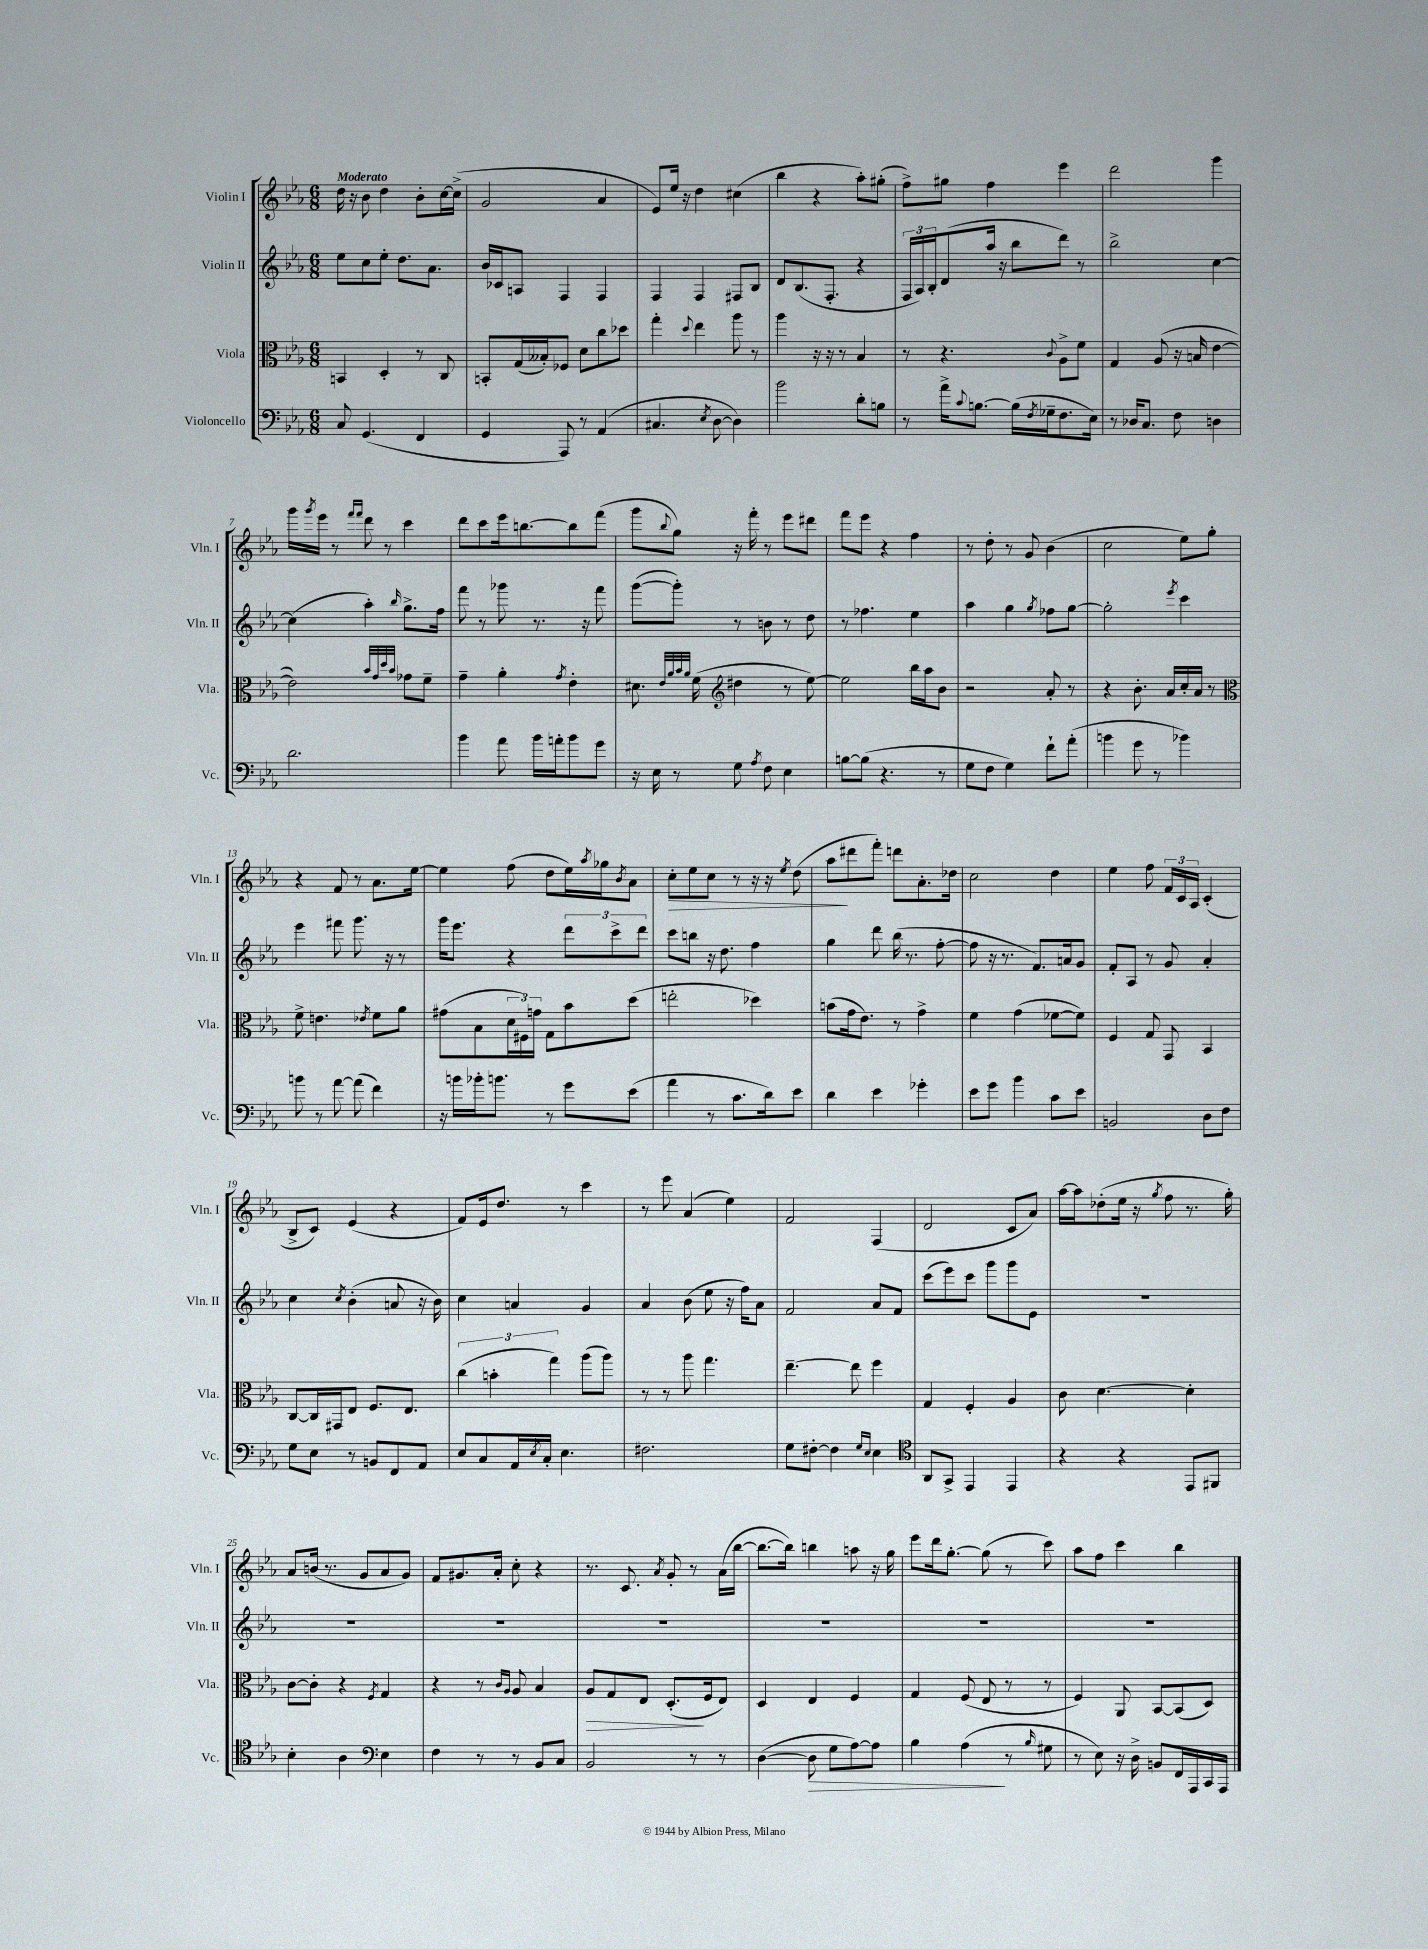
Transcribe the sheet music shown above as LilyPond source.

<<
\new StaffGroup <<
\new Staff = "s0" \with { instrumentName = "Violin I" shortInstrumentName = "Vln. I" } {
    \clef treble \key ees \major \numericTimeSignature \time 6/8 \tempo "Moderato"
    d''16 r16 bes'8 d''4 bes'8-. c''16~ c''16->( |
    g'2 aes'4 |
    ees'8) ees''16 r16 d''4 cis''4( |
    bes''4 r4 aes''8-.) gis''8-.( |
    f''8->) gis''8 f''4 ees'''4 |
    d'''2 g'''4 |
    g'''16 \acciaccatura { g'''8 } ees'''16 r8 \grace { f'''16 f'''16 } d'''8 r8 c'''4 |
    d'''8 c'''8 ees'''16 b''8.~ b''8 f'''8( |
    g'''8 \appoggiatura { bes''8 } g''8) r16 f'''16-. r8 ees'''8 dis'''8 |
    f'''8 ees'''8 r4 f''4 |
    r8 d''8-. r8 g'8 bes'4( |
    c''2 ees''8) g''8-. |
    r4 f'8 r8 aes'8. ees''16~ |
    ees''4 f''8( d''8 ees''16) \acciaccatura { aes''8 } ges''16 \acciaccatura { bes'8 } aes'8 |
    c''8-.\> ees''8 c''8 r8 r16 r16 \acciaccatura { ees''8 } d''8( |
    aes''8\! dis'''8 f'''8-.) d'''8 aes'8.-. des''16 |
    c''2 d''4 |
    ees''4 f''8 \tuplet 3/2 { f'16 c'16 aes16 } c'4-.( |
    bes8-> c'8) ees'4( r4 |
    f'8) ees'16 d''8. r8 c'''4 |
    r8 ees'''8 aes'4( ees''4) |
    f'2 f4( |
    d'2 c'8 aes'8) |
    aes''16~ aes''16 des''8-.( ees''16 r16 \acciaccatura { g''8 } f''8 r8. g''16-.) |
    aes'8 b'16( r8. g'8 aes'8 g'8) |
    f'8 gis'8. aes'16-. c''8-. r4 |
    r8. c'8. \acciaccatura { aes'8 } g'8-. r8 aes'16( bes''16~ |
    bes''8.~ bes''16) b''4 a''8 r16 g''16 |
    ees'''8 d'''16 g''8.~-. g''8( r8 c'''8) |
    aes''8 f''8 c'''4 bes''4 \bar "|." |
}
\new Staff = "s1" \with { instrumentName = "Violin II" shortInstrumentName = "Vln. II" } {
    \clef treble \key ees \major \numericTimeSignature \time 6/8
    ees''8 c''8 ees''8-. d''8. aes'8. |
    bes'16 ces'16 a8 f4 f4 |
    f4 f4 fis8 bes8 |
    d'8 bes8.( f8.-. r4 |
    \tuplet 3/2 { f16 aes16) bes16-. } d'8( aes''16 r16 bes''8 d'''8) r8 |
    bes''2-> c''4~ |
    c''4( aes''4-.) \grace { bes''16 } g''8.-> f''16 |
    f'''8 r8 ges'''8 r8. r16 f'''8 |
    g'''8~( g'''8-.) r8 b'8 r8 d''8 |
    r8 fes''4. ees''4 |
    aes''4 g''4 \acciaccatura { g''8 } fes''8 g''8~ |
    g''2-. \acciaccatura { ees'''8 } c'''4 |
    ees'''4 fis'''8 g'''8. r16 r8 |
    g'''16 ees'''8. r4 \tuplet 3/2 { d'''8 c'''8-> d'''8 } |
    c'''8 b''8 r16 d''8. f''4 |
    g''4 d'''8 bes''16( r8. f''8~-. |
    f''8 r16 r8. f'8.) a'16 g'8 |
    f'8-. aes8 r8 g'8 aes'4-. |
    c''4 \acciaccatura { c''8 } bes'4-.( a'8 r16 bes'16) |
    c''4 a'4 g'4 |
    aes'4 bes'8( ees''8 r16 f''16) aes'8 |
    f'2 aes'8 f'8 |
    c'''8( ees'''8) c'''8 g'''8 g'''8 ees'8 |
    R2. |
    R2. |
    R2. |
    R2. |
    R2. |
    R2. |
    R2. \bar "|." |
}
\new Staff = "s2" \with { instrumentName = "Viola" shortInstrumentName = "Vla." } {
    \clef alto \key ees \major \numericTimeSignature \time 6/8
    b,4 d4-. r8 c8 |
    b,8-. g16( beses16-.) fes8 d'8 c''8 des''8 |
    g''4-. \appoggiatura { d''8 } ees''4 aes''8 r8 |
    aes''4 r16 r16 r8 bes4 |
    r8 r4. \appoggiatura { c'8 } aes8-> f'8 |
    g4 aes8( r16 b16 ees'4~ |
    ees'2) \grace { bes'32 g'32 d''32 bes'32 } ges'8 f'8-- |
    g'4-- aes'4-. \acciaccatura { g'8 } ees'4-. |
    dis'8. \grace { ees'32 aes'32 bes'32 aes'32 } f'16( \clef treble dis''4 r8 ees''8~) |
    ees''2 bes''16 aes''16 bes'8 |
    r2 aes'8-. r8 |
    r4 bes'8.-. aes'16 c''16-. aes'16 r8 |
    \clef alto f'8-> e'4. \acciaccatura { ees'8 } f'8 aes'8 |
    gis'8( bes8 \tuplet 3/2 { d'16 fis16) g'16 } g8 bes'8 d''8( |
    e''2-. des''4) |
    b'8( g'16 ees'8.) r8 g'4-> |
    f'4 g'4( fes'8~ fes'8) |
    f4 g8 g,8 bes,4 |
    c8~ c16 gis,16 ees8 f8. ees8. |
    \tuplet 3/2 { c''4( b'4-. g''4) } aes''8( aes''8) |
    r8 r8 aes''8 g''4. |
    ees''4.~-- ees''8 f''4 |
    g4 f4-. aes4 |
    c'8 d'4.~ d'4-. |
    c'8~ c'8-. r4 \acciaccatura { f8 } g4 |
    r4 r8 \grace { c'16 aes16 } aes8 bes4 |
    aes8\> g8 ees8 d8.-.\!( f16 ees8) |
    d4 ees4 f4 |
    g4 f8( ees8 r8 r8 |
    f4) aes,8 bes,8~ bes,8( d8) \bar "|." |
}
\new Staff = "s3" \with { instrumentName = "Violoncello" shortInstrumentName = "Vc." } {
    \clef bass \key ees \major \numericTimeSignature \time 6/8
    c8 g,4.( f,4 |
    g,4 aes,,8) r8 aes,4( |
    cis4. \acciaccatura { ees8 } d8~ d4) |
    bes'2 d'8-. b8 |
    r8 aes'16-> \appoggiatura { c'8 } b8.~ b16( \acciaccatura { f8 } ges16-- f8. ees16) |
    r8 des16 c8. f8 d4 |
    d'2. |
    bes'4 aes'8 bes'16 a'16-. bes'8 g'8 |
    r16 ees16 r8 g8 \acciaccatura { aes8 } f8 ees4 |
    b8~ b8( r4. r8 |
    g8 f8 g4) f'8-! aes'8-.( |
    b'4 g'8 r8 bes'4) |
    b'8 r8 aes'8~ aes'8( f'4) |
    r16 b'16 bes'16-. b'8. r8 g'8 ees'8( |
    aes'4 r8 c'8. d'16) ees'8 |
    d'4 ees'4 ges'4-. |
    ees'8 g'8 bes'4 c'8 ees'8 |
    b,2 d8 f8 |
    g8 ees8 r8 b,8 f,8 aes,8 |
    ees8 c8 aes,16 \acciaccatura { ees8 } c16-. ees4. |
    fis2. |
    g8 fis8~-. fis4 \grace { g16 ees16 } ees4 |
    \clef tenor aes,8 g,8-> ees,4 ees,4 |
    r4 r4 ees,8 fis,8 |
    bes4-. aes4 \clef bass ees4 |
    f4 r8 r8 bes,8 c8 |
    bes,2 r8 r8 |
    d4~( d8\> g8 aes8~) aes8 |
    bes4 aes4\!( r8 \grace { bes16 } gis8 |
    r8 ees8) r16 d16-> b,8 f,16 aes,,16 c,16 aes,,16 \bar "|." |
}
>>
>>
